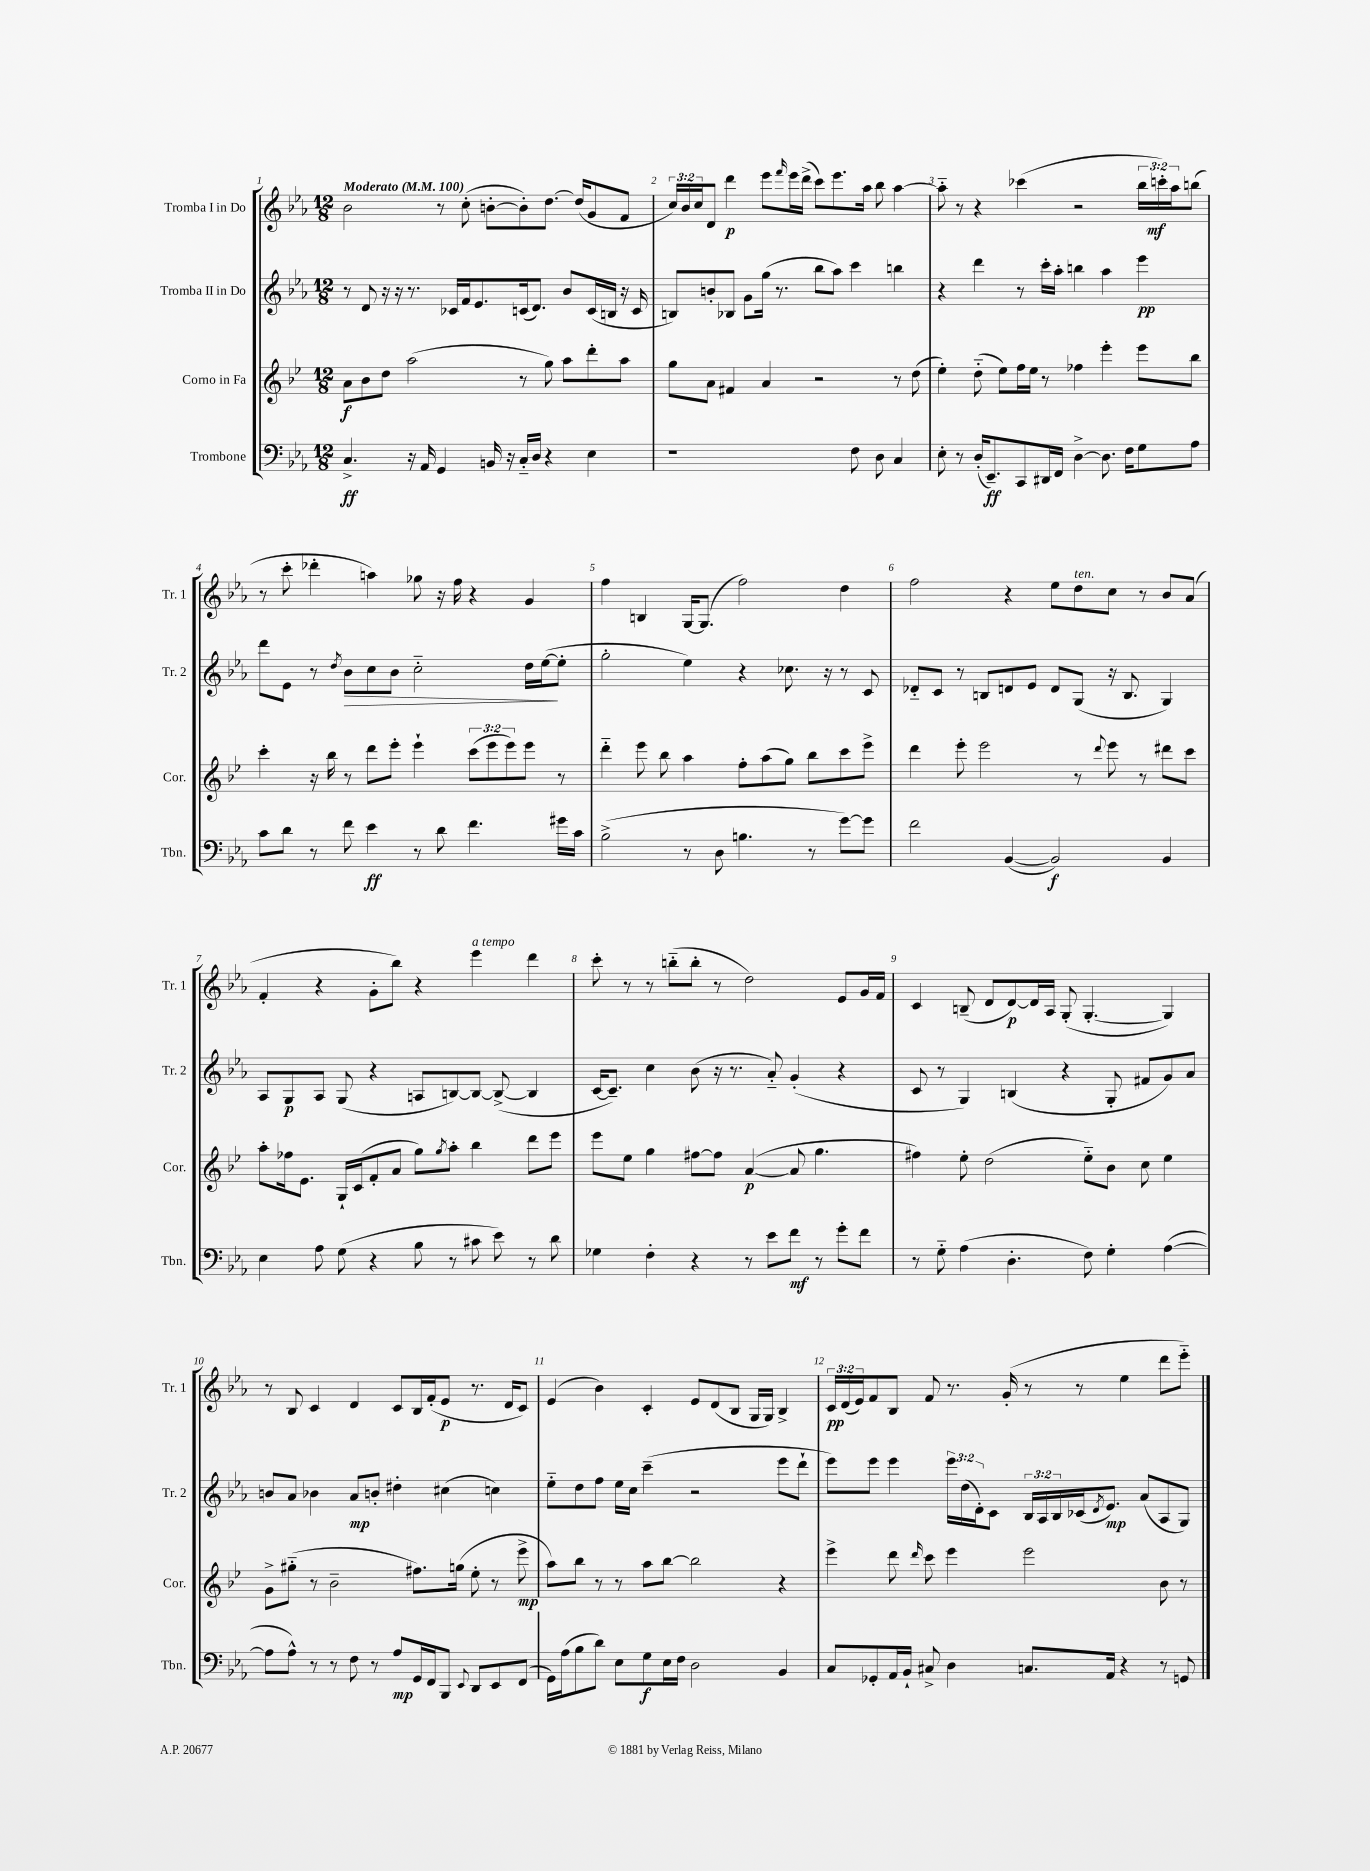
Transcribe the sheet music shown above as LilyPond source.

<<
\new StaffGroup <<
\new Staff = "s0" \with { instrumentName = "Tromba I in Do" shortInstrumentName = "Tr. 1" } {
    \clef treble \key ees \major \numericTimeSignature \time 12/8 \override Staff.TupletNumber.text = #tuplet-number::calc-fraction-text \tempo "Moderato" 4 = 100
    bes'2 r8 c''8-.( b'8~-. b'8-.) d''8.~ d''16( g'8 f'8 |
    \tuplet 3/2 { c''16) bes'16 c''16 } d'8 d'''4\p ees'''8 \grace { f'''16 } ees'''16 d'''16->( c'''8) ees'''8. aes''16 bes''8 aes''4~ |
    aes''8-_ r8 r4 ces'''4( r2 \tuplet 3/2 { bes''16 c'''16-.\mf) aes''16 } b''8( |
    r8 c'''8-. des'''4-. a''4) ges''8 r16 f''16 r4 g'4 |
    f''4 b4 g16~ g8.( f''2) d''4 |
    f''2 r4 ees''8 d''8^\markup { \italic "ten." } c''8 r8 bes'8 aes'8( |
    f'4-. r4 g'8-. bes''8) r4 ees'''4^\markup { \italic "a tempo" } d'''4 |
    c'''8-. r8 r8 b''8-_( b''8-. r8 d''2) ees'8 g'16 f'16 |
    c'4 b8--( d'8 d'8~\p) d'16 aes16 g8-.( g4.~-. g4) |
    r8 bes8 c'4 d'4 c'8 bes16 f'16-.( ees'8\p r8. d'16 c'8) |
    ees'4( bes'4) c'4-. ees'8 d'8( bes8 g16 g16) bes4-> |
    \tuplet 3/2 { c'16\pp d'16( ees'16) } f'8 bes8 f'8 r8. g'16-.( r8 r8 ees''4 d'''8 ees'''8-_) \bar "|." |
}
\new Staff = "s1" \with { instrumentName = "Tromba II in Do" shortInstrumentName = "Tr. 2" } {
    \clef treble \key ees \major \numericTimeSignature \time 12/8 \override Staff.TupletNumber.text = #tuplet-number::calc-fraction-text
    r8 d'8 r16 r16 r8. ces'16 f'16 ees'8. c'16( d'8.) bes'8 c'16( b16 r16 c'16 |
    b8) b'8-. bes8 g'8 g''16( r8. bes''8 aes''8) c'''4 b''4 |
    r4 d'''4 r8 c'''16-. aes''16-. b''4 aes''4 ees'''4\pp |
    d'''8 ees'8 r8 \acciaccatura { d''8 } bes'8\> c''8 bes'8 c''2-_ d''16 ees''16~\!( ees''8-. |
    g''2-. ees''4) r4 ces''8. r16 r8 c'8 |
    des'8-_ c'8 r8 b8 d'8 ees'8 d'8 g8( r16 b8. g4) |
    aes8 g8\p aes8 g8( r4 a8 b8~) b8~ b8~->( b4 |
    c'16~ c'8.--) c''4 bes'8( r16 r8. aes'8-_) g'4-.( r4 |
    c'8 r8 g4) b4( r4 g8-. fis'8 g'8) aes'8 |
    b'8 aes'8 bes'4 aes'8\mp b'8-. dis''4-. cis''4( c''4) |
    ees''8-_ d''8 f''8 ees''16 c''16 c'''4--( r2 ees'''8 d'''8-! |
    ees'''8) ees'''8 ees'''4 \tuplet 3/2 { ees'''16 d''16( d'16-.) } c'8 \tuplet 3/2 { bes16 aes16 bes16 } ces'16( \acciaccatura { d'8 } ees'8.\mp) aes'8( aes8 g8) \bar "|." |
}
\new Staff = "s2" \with { instrumentName = "Corno in Fa" shortInstrumentName = "Cor." } {
    \clef treble \key bes \major \numericTimeSignature \time 12/8 \override Staff.TupletNumber.text = #tuplet-number::calc-fraction-text
    a'8\f bes'8 d''8 a''2( r8 g''8) a''8 d'''8-. a''8 |
    g''8 a'8 fis'4 a'4 r2 r8 d''8( |
    ees''4-.) d''8-_( ees''8) f''16 ees''16 r8 fes''4 ees'''4-. ees'''8 bes''8 |
    c'''4-. r16 bes''16 r8 d'''8 ees'''8-. ees'''4-! \tuplet 3/2 { c'''8( ees'''8 ees'''8) } ees'''8 r8 |
    d'''4-_ ees'''8 bes''8 a''4 f''8-. a''8( g''8) bes''8 c'''8 ees'''8-> |
    d'''4 ees'''8-. ees'''2 r8 \appoggiatura { d'''8 } ees'''8 r8 dis'''8 c'''8 |
    a''8-. fes''16 ees'8. g16-! c'16( f'8-. a'8 g''8) \acciaccatura { g''8 } a''8-. bes''4 d'''8 ees'''8 |
    ees'''8 ees''8 g''4 fis''8~ fis''8 a'4~\p( a'8 g''4. |
    fis''4) ees''8-. d''2( ees''8-_) bes'8 c''8 ees''4 |
    g'8-> gis''8-_( r8 bes'2-- fis''8.) g''16( ees''8-. r8 ees'''8->\mp |
    a''8) bes''8 r8 r8 a''8 bes''8~ bes''2 r4 |
    ees'''4-> d'''8 \grace { d'''16 } c'''8 ees'''4 ees'''2 bes'8 r8 \bar "|." |
}
\new Staff = "s3" \with { instrumentName = "Trombone" shortInstrumentName = "Tbn." } {
    \clef bass \key ees \major \numericTimeSignature \time 12/8
    c4.->\ff r16 aes,16 g,4 b,16 r16 c16-_ d16 r4 ees4 |
    r1 f8 d8 c4 |
    ees8-. r8 d16-.( ees,8.--\ff) c,8 dis,16 f,16 d4~-> d8. f16 g8 aes8 |
    c'8 d'8 r8 f'8 ees'4\ff r8 d'8 f'4. gis'16 c'16 |
    bes2->( r8 d8 b4. r8 g'8~) g'8 |
    f'2 bes,4~( bes,2\f) bes,4 |
    ees4 aes8 g8( r4 bes8 r8 cis'8 ees'8) r8 d'8 |
    ges4 f4-. r4 r8 ees'8 f'8\mf r8 g'8-. f'8 |
    r8 g8-_ aes4( d4.-. f8) g4-. aes4~( |
    aes8 aes8-^) r8 r8 f8 r8 aes8\mp g,16 f,16 bes,,8 \appoggiatura { ees,8 } d,8 ees,8 f,8( |
    g,16) aes16( bes8 d'8) ees8 g8\f ees16 f16 d2 bes,4 |
    c8 ges,8-. aes,16 bes,16-! cis8-> d4 c8. aes,16 r4 r8 g,8 \bar "|." |
}
>>
>>
\layout { \context { \Score \override BarNumber.break-visibility = ##(#f #t #t) barNumberVisibility = #all-bar-numbers-visible } }
